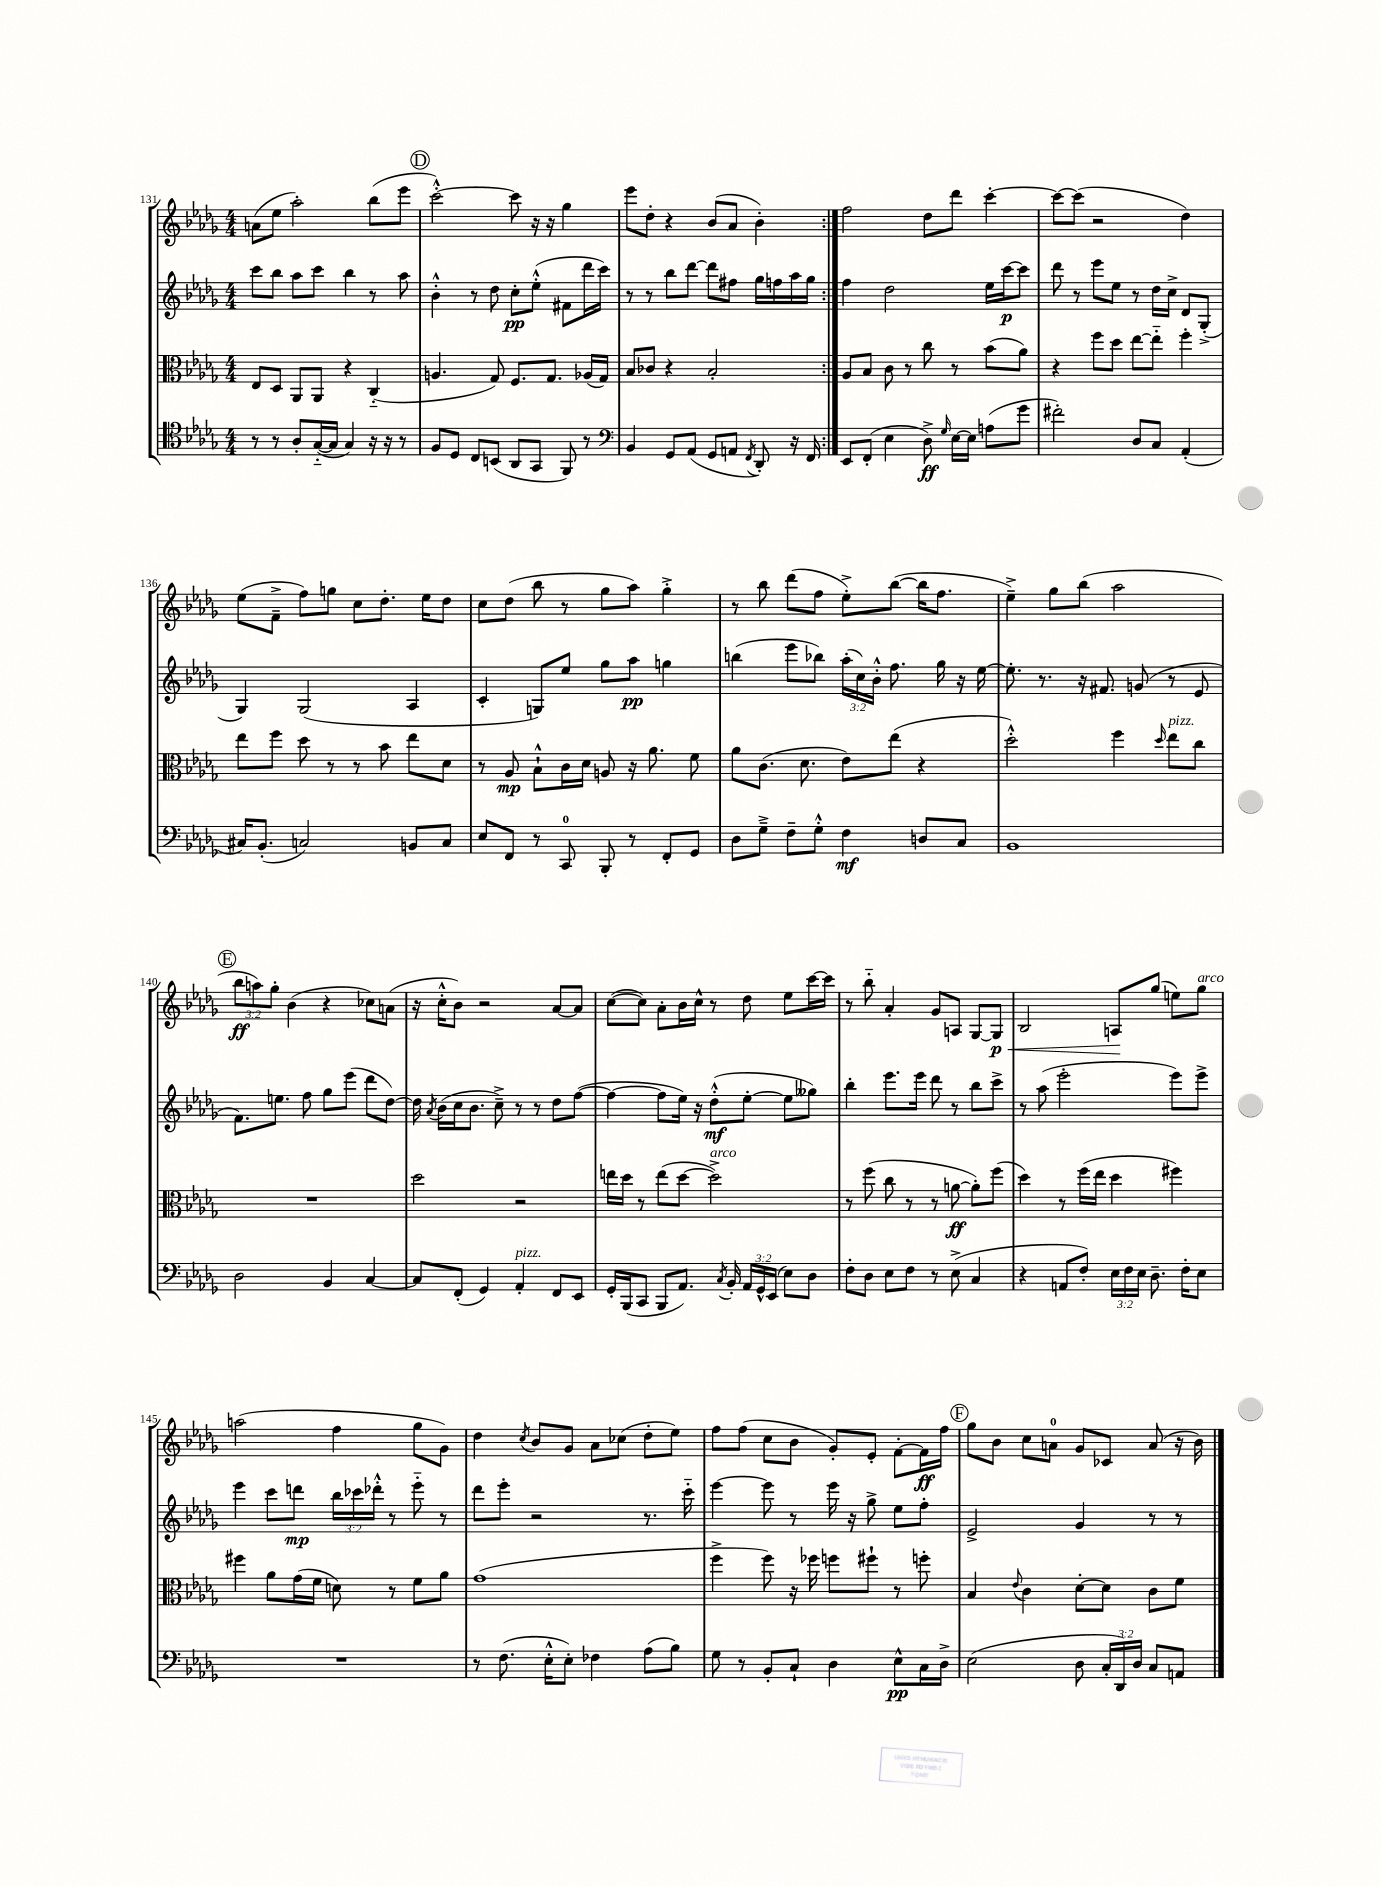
<<
\new StaffGroup <<
\new Staff = "s0" {
    \clef treble \key des \major \numericTimeSignature \time 4/4 \override Staff.TupletNumber.text = #tuplet-number::calc-fraction-text
    \autoBeamOff \repeat volta 2 { a'8[( ees''8] aes''2-.) bes''8[( ees'''8] |
    \mark \markup { \circle "D" } c'''2~-.-^) c'''8 r16 r16 ges''4 |
    ees'''8[ des''8]-. r4 bes'8[( aes'8] bes'4-.) | }
    f''2 des''8[ des'''8] c'''4~-. |
    c'''8[~ c'''8]( r2 des''4) |
    ees''8[( f'8]---> f''8[) g''8] c''8[ des''8.]-. ees''16[ des''8] |
    c''8[ des''8]( bes''8 r8 ges''8[ aes''8]) ges''4-.-> |
    r8 bes''8 des'''8[( f''8] ees''8[-.->) bes''8]~( bes''16[ f''8.] |
    ees''4--->) ges''8[ bes''8]( aes''2 |
    \mark \markup { \circle "E" } \tuplet 3/2 { bes''8[\ff a''8) ges''8]-. } bes'4( r4 ces''8[) a'8]( |
    r16 c''16[-.-^ bes'8]) r2 aes'8[~ aes'8] |
    c''8[~( c''8]) aes'8[-. bes'16 c''16]-^ r8 des''8 ees''8[ c'''16~ c'''16] |
    r8 bes''8-_ aes'4-. ges'8[ a8] ges8[~ ges8]\p\< |
    bes2 a8[\! ges''8]( e''8[) ges''8]^\markup { \italic "arco" } |
    a''2( f''4 ges''8[ ges'8]) |
    des''4 \acciaccatura { c''8 } bes'8[ ges'8] aes'8[ ces''8]( des''8[-. ees''8]) |
    f''8[ f''8]( c''8[ bes'8] ges'8[-.) ees'8]-. f'8[~-. f'16\ff f''16] |
    \mark \markup { \circle "F" } ges''8[ bes'8] c''8[ a'8]-0 ges'8[ ces'8] a'8( r16 bes'16) \bar "|." |
}
\new Staff = "s1" {
    \clef treble \key des \major \numericTimeSignature \time 4/4 \override Staff.TupletNumber.text = #tuplet-number::calc-fraction-text
    \autoBeamOff \repeat volta 2 { c'''8[ bes''8] aes''8[ c'''8] bes''4 r8 aes''8 |
    \mark \markup { \circle "D" } bes'4-.-^ r8 des''8 c''8[-.\pp ees''8]-.-^( fis'8[ des'''16 c'''16]) |
    r8 r8 bes''8[ des'''8]~ des'''8[ fis''8] ges''16[ f''16 aes''16 ges''16] | }
    f''4 des''2 ees''16[ c'''16~\p c'''8] |
    des'''8 r8 ees'''8[ ees''8] r8 des''16[ c''16]-> des'8[ ges8]-.->( |
    ges4) ges2( aes4 |
    c'4-. g8[) ees''8] ges''8[ aes''8]\pp g''4 |
    b''4( ees'''8[ bes''8]) \tuplet 3/2 { aes''16[-.( c''16) bes'16]-.-^ } f''8. ges''16 r16 ees''16~ |
    ees''8.-. r8. r16 fis'8. g'8( r8 ees'8 |
    \mark \markup { \circle "E" } f'8.[) e''8.] f''8 ges''8[ ees'''8]( des'''8[ des''8]~) |
    des''16 \acciaccatura { aes'8 } bes'16[( c''16 bes'8.] c''8--->) r8 r8 des''8[ f''8]~( |
    f''4~ f''8[ ees''16]) r16 des''8[-.-^\mf( ees''8]~-. ees''8[ geses''8]) |
    bes''4-. ees'''8.[ ees'''16] des'''8 r8 bes''8[ c'''8]-> |
    r8 aes''8( ees'''2-. ees'''8[) ees'''8]-> |
    ees'''4 c'''8[ d'''8]\mp \tuplet 3/2 { bes''16[ ces'''16 des'''16]-.-^ } r8 ees'''8-_ r8 |
    des'''8[ ees'''8]-. r2 r8. c'''16-_ |
    ees'''4~ ees'''8 r8 ees'''16 r16 ges''8-> ees''8[ f''8]-. |
    \mark \markup { \circle "F" } ees'2-> ges'4 r8 r8 \bar "|." |
}
\new Staff = "s2" {
    \clef alto \key des \major \numericTimeSignature \time 4/4
    \autoBeamOff \repeat volta 2 { ees8[ des8] aes,8[ aes,8] r4 c4-_( |
    \mark \markup { \circle "D" } a4. ges8) f8.[ ges8.] aes16[( ges16]) |
    bes8[ ces'8] r4 bes2-. | }
    aes8[ bes8] c'8 r8 c''8 r8 bes'8[( aes'8]) |
    r4 f''8[ des''8] ees''8[~ ees''8]-_ f''4-. |
    ees''8[ f''8] des''8 r8 r8 bes'8 ees''8[ des'8] |
    r8 aes8\mp bes8[-!-^ c'16 des'16] a8 r16 aes'8. f'8 |
    aes'8[ c'8.]( des'8. ees'8[) ees''8]( r4 |
    des''2-.-^) f''4 \grace { des''16 } ees''8[^\markup { \italic "pizz." } c''8] |
    \mark \markup { \circle "E" } R1 |
    des''2 r2 |
    e''16[ des''16] r8 e''8[( des''8]~ des''2->^\markup { \italic "arco" }) |
    r8 f''8( c''8 r8 r8 a'8~\ff a'8[-.) f''8]( |
    des''4) r8 f''16[( ees''16] des''4 fis''4) |
    fis''4 aes'8[ ges'16( f'16] d'8) r8 f'8[ aes'8] |
    ges'1( |
    f''4-> f''8) r16 fes''16 f''8[ fis''8]-! r8 f''8-. |
    \mark \markup { \circle "F" } bes4 \appoggiatura { ees'8 } c'4 des'8[~-. des'8] c'8[ f'8] \bar "|." |
}
\new Staff = "s3" {
    \clef tenor \key des \major \numericTimeSignature \time 4/4 \override Staff.TupletNumber.text = #tuplet-number::calc-fraction-text
    \autoBeamOff \repeat volta 2 { r8 r8 aes8[-. ges16~-_( ges16] ges4) r16 r16 r8 |
    \mark \markup { \circle "D" } f8[ des8] c8[ b,8]( aes,8[ ges,8] f,8) r8 |
    \clef bass bes,4 ges,8[ aes,8]( ges,8[ a,8] \acciaccatura { f,8 } des,8-.) r16 f,16 | }
    ees,8[ f,8]-.( ees4 des8->\ff) \grace { ges16 } ees16[~ ees16] a8[( ges'8] |
    fis'2-.) des8[ c8] aes,4-.( |
    cis16[) bes,8.]-.( c2) b,8[ c8] |
    ees8[ f,8] r8 c,8-0 bes,,8-. r8 f,8[-. ges,8] |
    des8[ ges8]---> f8[-- ges8]-.-^ f4\mf d8[ c8] |
    bes,1 |
    \mark \markup { \circle "E" } des2 bes,4 c4~ |
    c8[ f,8]-.( ges,4) aes,4-.^\markup { \italic "pizz." } f,8[ ees,8] |
    ges,16[-. bes,,16( c,8] bes,,8[ aes,8.]) \acciaccatura { c8 } bes,16-. \tuplet 3/2 { aes,16[ ges,16-^ ees,16]( } ees8[) des8] |
    f8[-. des8] ees8[ f8] r8 ees8->( c4 |
    r4 a,8[ f8]-.) \tuplet 3/2 { ees16[ f16 ees16] } des8.-- f16[-. ees8] |
    R1 |
    r8 f8.( ees16[-.-^ ees8]-.) fes4 aes8[( bes8]) |
    ges8 r8 bes,8[-. c8]-! des4 ees8[-^\pp c16 des16]-> |
    \mark \markup { \circle "F" } ees2( des8 \tuplet 3/2 { c16[-. des,16) des16] } c8[ a,8] \bar "|." |
}
>>
>>
\layout { \context { \Score currentBarNumber = #131 } }
